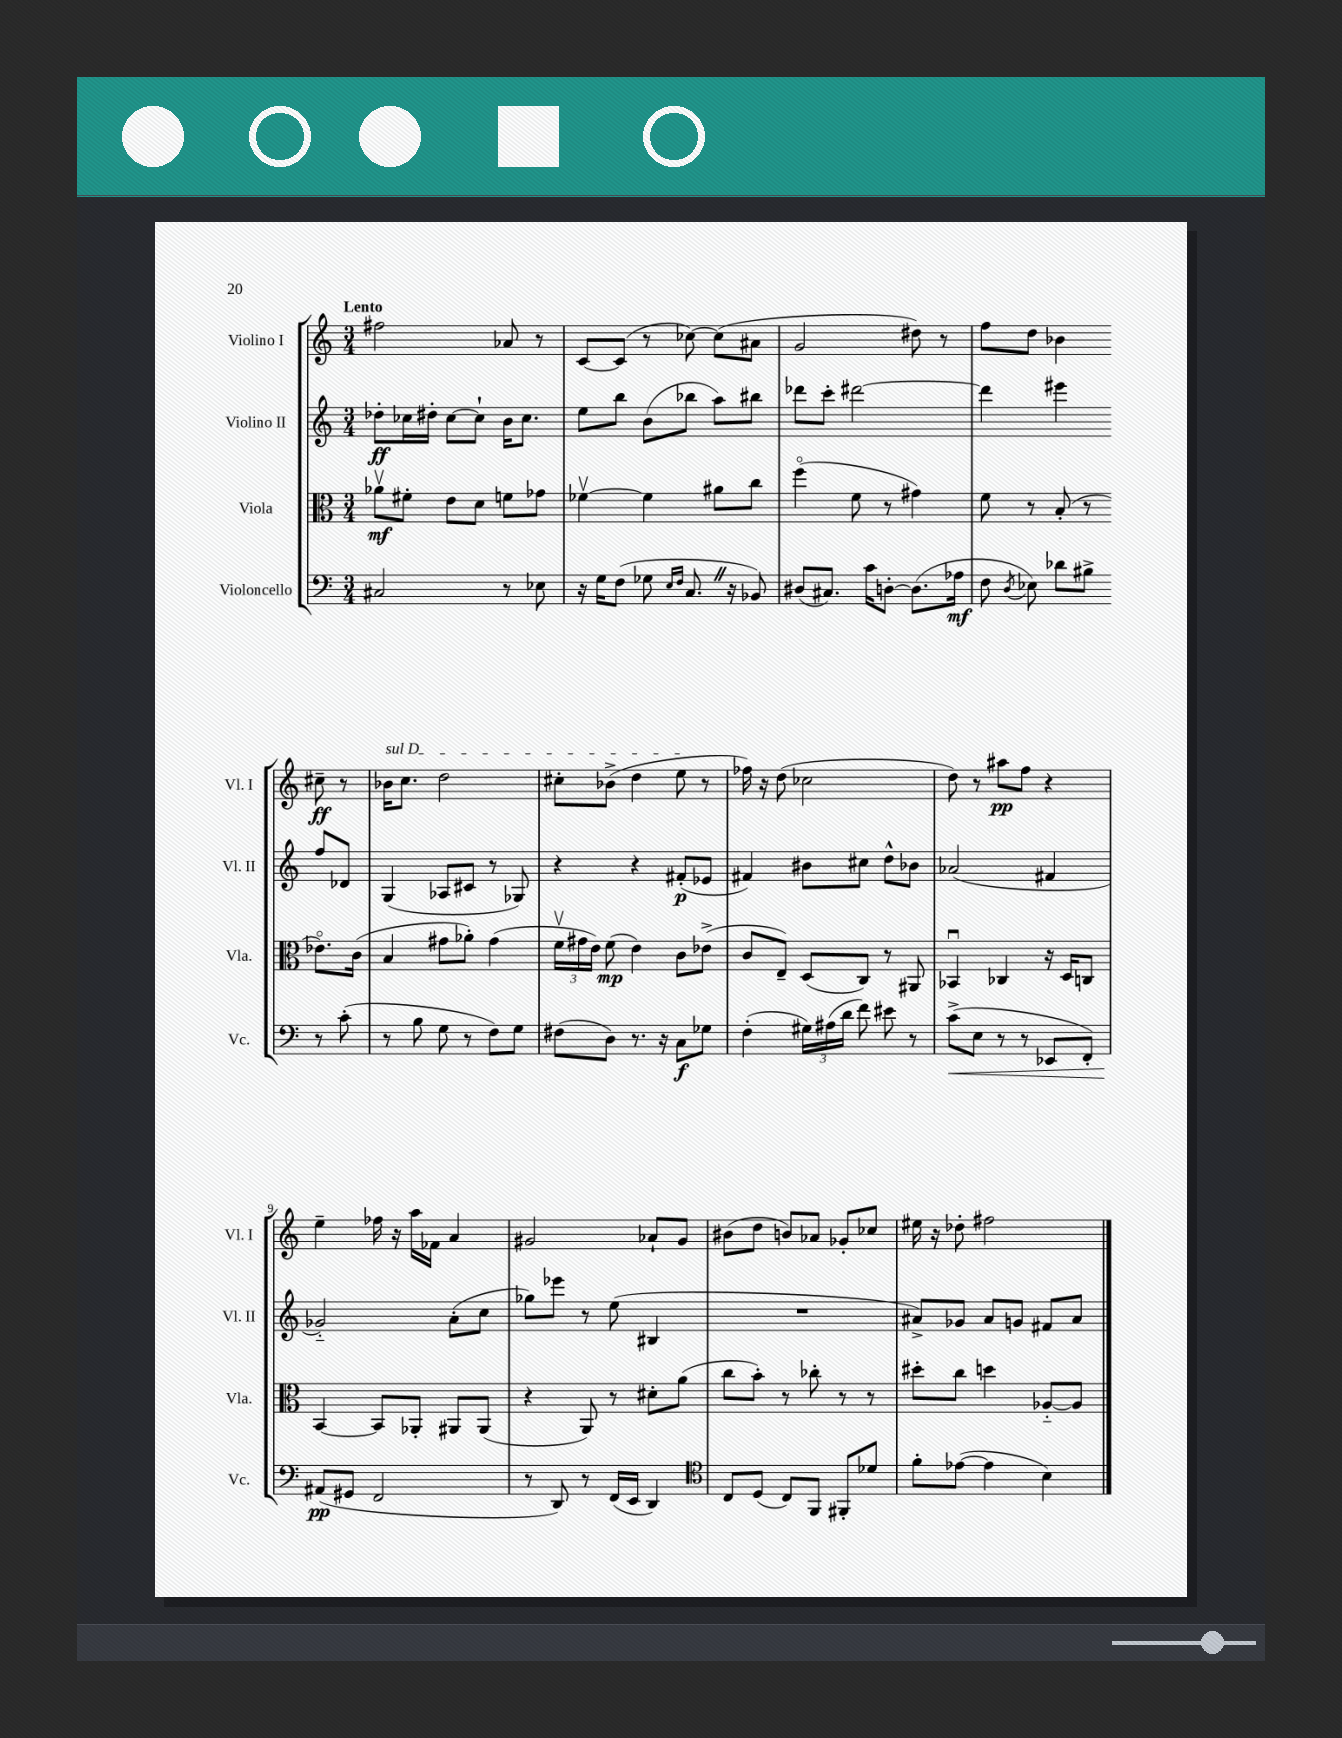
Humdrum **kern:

**kern	**kern	**kern	**kern
*staff4	*staff3	*staff2	*staff1
*clefF4	*clefC3	*clefG2	*clefG2
*k[]	*k[]	*k[]	*k[]
*M3/4	*M3/4	*M3/4	*M3/4
2C#/	8a-v\L	8dd-'\L	2ff#\
.	8f#'\J	16cc-\L	.
.	.	16dd#'\JJ	.
.	8e\L	[8cc-\L	.
.	8d\J	8cc-`\]J	.
8r	8f\L	16b\LK	8a-/
.	.	8.cc-\J	.
8E-\	8g-\J	.	8r
=	=	=	=
16r	[4f-v\	8ee\L	[8c/L
16G\LK	.	.	.
(8F\J	.	8bb\J	(8c/]J
8G-\	4f-\]	(8b\L	8r
16qqE/LL	.	.	.
16qqF/JJ	.	.	.
8.C/	.	8bb-\J	[8cc-\)
.	8a#\L	8aa\L)	(8cc-\]L
16r	.	.	.
8BB-/)	8cc\J	8bb#\J	8a#\J
=	=	=	=
(8D#/L	(4ffo\	8ddd-\L	2g/
8.C#/J)	.	8ccc'\J	.
.	8f\	[2ddd#\	.
16c\LK	.	.	.
[8D'\J	8r	.	.
(8.D\]L	4g#\)	.	8dd#\)
.	.	.	8r
16A-\Jk	.	.	.
=	=	=	=
8F\	8f\	4ddd#\]	8ff\L
8qD/	.	.	.
8E-\)	8r	.	8dd\J
8d-\L	(8B'/	4eee#\	4b-\
8B#^\J	8r	.	.
8r	8.e-o\L)	8ff/L	8cc#~\
(8c'\	.	8d-/J	8r
.	(16c\Jk	.	.
=	=	=	=
8r	4B/	(4G/	16b-\LK
.	.	.	8.cc\J
8B\	.	.	.
8G\	8g#\L	8A-/L	2dd\
8r	8a-'\J)	8c#/J	.
8F\L)	(4g#\	8r	.
8G\J	.	8G-/)	.
=	=	=	=
(8F#\L	24fv\LL	4r	8cc#'\L
.	24g#\	.	.
.	24e\JJ)	.	.
8D\J)	(8f\	.	(8b-^\J
8.r	4e\)	4r	4dd\
16r	.	.	.
8C\L	8c\L	(8f#'/L	8ee\
8G-\J	(8e-^\J	8e-/J	8r
=	=	=	=
(4F'\	8c/L	4f#/)	16ff-\)
.	.	.	16r
.	8E~/J)	.	(8dd\
24G#\LL)	(8D/L	8b#\L	2cc-\
(24A#\	.	.	.
24d\JJ	.	.	.
8f\)	8C/J)	8cc#\J	.
8e#\	8r	8dd^^\L	.
8r	8AA#/	8b-\J	.
=	=	=	=
(8c^\L	4BB-u/	(2a-/	8dd\)
8E\J	.	.	8r
8r	4C-/	.	8aa#\L
8r	.	.	8ff\J
8EE-/L	16r	4f#/	4r
.	16D/LK	.	.
8FF'/J)	8C/J	.	.
=	=	=	=
(8AA#/L	[4BB/	2g-'~/)	4ee~\
8GG#/J	.	.	.
2FF/	8BB/]L	.	16ff-\
.	.	.	16r
.	8AA-'/J	.	16aa\LL
.	.	.	16f-\JJ
.	8AA#/L	(8a'\L	4a/
.	(8AA#/J	8cc\J	.
=	=	=	=
8r	4r	8gg-\L)	2g#/
8DD/)	.	8eee-\J	.
8r	8AA/)	8r	.
(16FF/LL	8r	(8ee\	.
16EE/JJ	.	.	.
4DD/)	8d#'\L	4B#/	8a-`/L
.	(8a\J	.	8g#/J
=	=	=	=
*clefC4	*	*	*
8C/L	8cc\L	2.r	(8b#\L
(8D/J	8b'\J)	.	8dd\J
8C/L)	8r	.	8b/L)
8FF/J	8cc-'\	.	8a-/J
8FF#'/L	8r	.	8g-'/L
8d-/J	8r	.	8cc-/J
=	=	=	=
8f'\L	8dd#'\L	8a#^/L)	16ee#\
.	.	.	16r
([8e-\J	8cc\J	8g-/J	8dd-'\
4e-\]	4dd\	8a#/L	2ff#\
.	.	8g/J	.
4B\)	[8A-'~/L	8f#/L	.
.	8A-/]J	8a#/J	.
==	==	==	==
*-	*-	*-	*-
